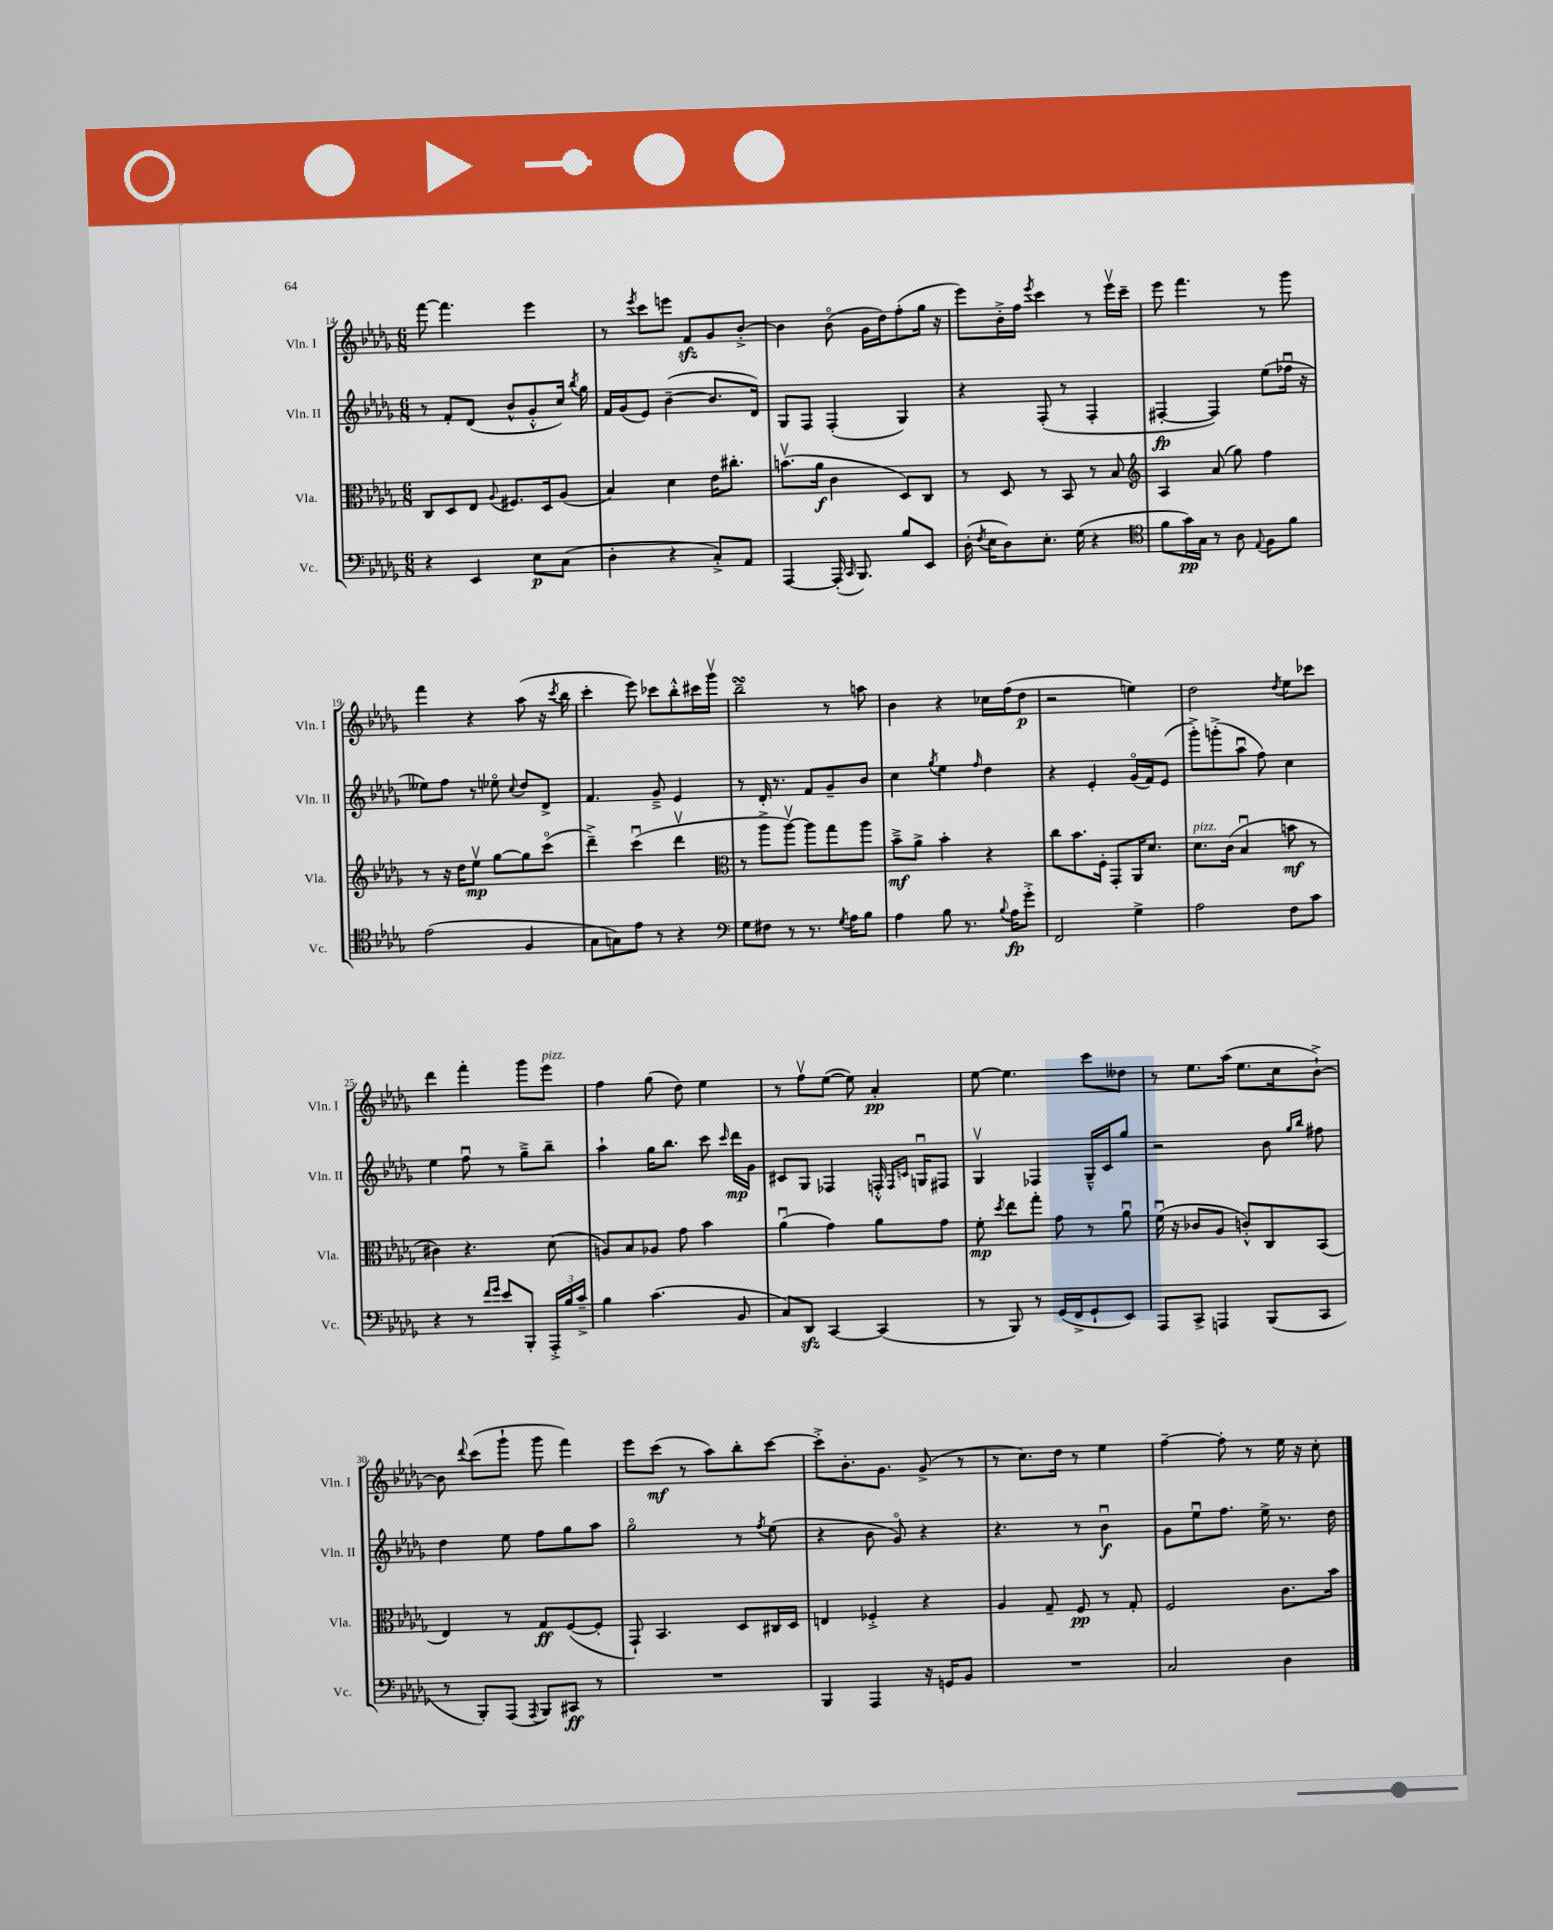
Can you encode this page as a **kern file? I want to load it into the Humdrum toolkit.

**kern	**dynam	**kern	**dynam	**kern	**dynam	**kern	**dynam
*part4	*part4	*part3	*part3	*part2	*part2	*part1	*part1
*staff4	*staff4	*staff3	*staff3	*staff2	*staff2	*staff1	*staff1
*I"Vc.	*	*I"Vla.	*	*I"Vln. II	*	*I"Vln. I	*
*I'Vc.	*	*I'Vla.	*	*I'Vln. II	*	*I'Vln. I	*
*clefF4	*	*clefC3	*	*clefG2	*	*clefG2	*
*k[b-e-a-d-g-]	*	*k[b-e-a-d-g-]	*	*k[b-e-a-d-g-]	*	*k[b-e-a-d-g-]	*
*M6/8	*	*M6/8	*	*M6/8	*	*M6/8	*
=14	=14	=14	=14	=14	=14	=14	=14
4r	.	8C/L	.	8r	.	[8fff\	.
.	.	8D-/	.	8f'/L	.	4.fff\]	.
4EE-/	.	8E-/J	.	(8d-/J	.	.	.
.	.	8qqA-/	.	.	.	.	.
.	.	8.F#X/L	.	8b-^^/L	.	.	.
8E-\L	p	.	.	8g-'^^/	.	4eee-\	.
.	.	16D-/k	.	.	.	.	.
(8C\J	.	(8A-/J	.	16cc/Jk)	.	.	.
.	.	.	.	8qbb-/	.	.	.
.	.	.	.	16gg-\	.	.	.
=15	=15	=15	=15	=15	=15	=15	=15
4D-'\	.	4B-/)	.	16f/LL	.	8r	.
.	.	.	.	(16g-/J	.	.	.
.	.	.	.	.	.	8qeee-/	.
.	.	.	.	8e-/J)	.	8ccc\L	.
4r	.	4d-\	.	([4b-~\	.	8eeen\J	.
.	.	.	.	.	.	8fzz/L	.
8C'^/L)	.	16e-\KL	.	8.b-/L]	.	8g-/	.
.	.	8.cc#X'\J	.	.	.	.	.
8AA-/J	.	.	.	.	.	[8b-'^/J	.
.	.	.	.	16d-/Jk)	.	.	.
=16	=16	=16	=16	=16	=16	=16	=16
[4AAA-/	.	(8.bnv\L	.	8G-/L	.	4b-\]	.
.	.	.	.	8F/J	.	.	.
.	.	16a-\Jk	f	.	.	.	.
(16AAA-'/]	.	4c\	.	(4F'/	.	(8b-\	.
16qqCC/	.	.	.	.	.	.	.
8.BBB-/)	.	.	.	.	.	.	.
.	.	.	.	.	.	16g-\LL	.
.	.	.	.	.	.	16dd-\J)	.
8B-/L	.	8D-/L)	.	4G-/)	.	(8ff'\	.
8EE-/J	.	8C/J	.	.	.	16gg-\Jk	.
.	.	.	.	.	.	16r	.
=17	=17	=17	=17	=17	=17	=17	=17
(16D-'\	.	8r	.	4r	.	8eee-\L)	.
8qF/	.	.	.	.	.	.	.
16E-\KL	.	.	.	.	.	.	.
8D-\)	.	8D-/	.	.	.	16b-'^\L	.
.	.	.	.	.	.	16ff\JJ	.
.	.	.	.	.	.	8qeee-/	.
8.E-'\J	.	8r	.	(8F'/	.	4ccc\	.
.	.	8BB-/	.	8r	.	.	.
(16G-\	.	.	.	.	.	.	.
4r	.	8r	.	4F'/	.	8r	.
.	.	8B-/	.	.	.	16eee-v\LL	.
.	.	.	.	.	.	16ccc~\JJ	.
=18	=18	=18	=18	=18	=18	=18	=18
*clefC4	*	*clefG2	*	*	*	*	*
8f\L	.	4A-/	.	[4F#X'/	fp	8eee-\	.
16g-\L)	pp	.	.	.	.	4.fff\	.
16G-\JJ	.	.	.	.	.	.	.
8r	.	(8a-/	.	4F#/])	.	.	.
8A-\	.	8gg-\)	.	.	.	.	.
8qqE-/	.	.	.	.	.	.	.
8F\L	.	4ff\	.	(8ee-\L	.	8r	.
8f\J	.	.	.	16ff-Xu\Jk	.	8ggg-\	.
.	.	.	.	16r	.	.	.
!!LO:LB:g=z
=19	=19	=19	=19	=19	=19	=19	=19
(2e-\	.	8r	.	8ee--X\L)	.	4fff\	.
.	.	16r	.	8ff\J	.	.	.
.	.	16dd-\KL	.	.	.	.	.
.	.	8ee-v\J	mp	8r	.	4r	.
.	.	[8gg-\L	.	8ee-X\	.	.	.
.	.	.	.	8qqcc/	.	.	.
4F/	.	8gg-\]	.	8dd-/L	.	(8aa-\	.
.	.	(8ccc\J	.	8d-^/J	.	16r	.
.	.	.	.	.	.	8qccc/	.
.	.	.	.	.	.	16bb-\	.
=20	=20	=20	=20	=20	=20	=20	=20
8G-\L	.	4ddd-~^\)	.	4.f/	.	4ccc'\	.
8Gn\)	.	.	.	.	.	.	.
8e-\J	.	(4cccu\	.	.	.	8eee-\)	.
8r	.	.	.	8g-~^/	.	8ccc-X\L	.
4r	.	4ddd-v\	.	4e-/	.	8bb-'^^\	.
.	.	.	.	.	.	16ccc#X\L	.
.	.	.	.	.	.	16ggg-v\JJ	.
=21	=21	=21	=21	=21	=21	=21	=21
*clefF4	*	*clefC3	*	*	*	*	*
8G-\L	.	8r	.	8r	.	2bb-sSSS~\	.
8F#X\J	.	8aa-^\L	.	16d-'/	.	.	.
.	.	.	.	8.r	.	.	.
8r	.	[8aa-v\J)	.	.	.	.	.
8.r	.	8aa-\L]	.	8f/L	.	.	.
.	.	8gg-\	.	8g-~/	.	8r	.
8qG-/	.	.	.	.	.	.	.
16A-\KL	.	.	.	.	.	.	.
8B-\J	.	8aa-\J	.	8b-/J	.	8aan\	.
=22	=22	=22	=22	=22	=22	=22	=22
4A-\	.	8b-~^\L	mf	4cc\	.	4b-\	.
.	.	8a-^\J	.	.	.	.	.
.	.	.	.	8qgg-/	.	.	.
8B-\	.	4b-'\	.	4ee-\	.	4r	.
8.r	.	.	.	.	.	.	.
.	.	.	.	16qqff/	.	.	.
.	.	4r	.	4dd-\	.	16cc-X\LL	.
8qqB-/	.	.	.	.	.	.	.
16A-\KL	fp	.	.	.	.	(16ff\J	.
8g-'^\J	.	.	.	.	.	8dd-\J	p
=23	=23	=23	=23	=23	=23	=23	=23
2FF/	.	8cc\L	.	4r	.	2r	.
.	.	8.b-\	.	.	.	.	.
.	.	.	.	4e-'/	.	.	.
.	.	16F'\Jk	.	.	.	.	.
.	.	8GG-'/L	.	.	.	.	.
4G-^\	.	16AA-/K	.	(16g-/LL	.	4een\)	.
.	.	8.d-/J	.	16f/J)	.	.	.
.	.	.	.	(8e-/J	.	.	.
=24	=24	=24	=24	=24	=24	=24	=24
!	!	!LO:TX:a:i:t=pizz.	!	!	!	!	!
2A-\	.	8.d-\L	.	8ggg-'^\L)	.	2dd-\	.
.	.	.	.	(8gggn'^\	.	.	.
.	.	(16c\Jk	.	.	.	.	.
.	.	4B-u/	.	8aa-u\J	.	.	.
.	.	.	.	8ff\)	.	.	.
.	.	.	.	.	.	8qdd-/	.
8F\L	.	8bn\	mf	4cc\	.	8ee-\L	.
8c\J	.	8r	.	.	.	8ccc-X\J	.
!!LO:LB:g=z
=25	=25	=25	=25	=25	=25	=25	=25
4r	.	4c#X\)	.	4ee-\	.	4ddd-\	.
8r	.	4.r	.	8ffu\	.	4fff'\	.
16qqf/LL	.	.	.	.	.	.	.
16qqg-/JJ	.	.	.	.	.	.	.
8e-/L	.	.	.	8r	.	.	.
8BBB-'/J	.	.	.	8gg-~^\L	.	8ggg-\L	.
!	!	!	!	!	!	!LO:TX:a:i:t=pizz.	!
24AAA-'^/LL	.	(8d-\	.	8bb-~\J	.	8eee-\J	.
24B-/	.	.	.	.	.	.	.
24c~^/JJ	.	.	.	.	.	.	.
=26	=26	=26	=26	=26	=26	=26	=26
4B-\	.	8An/L)	.	4aa-`\	.	4ff\	.
.	.	8B-/	.	.	.	.	.
(4.c\	.	8A-X/J	.	16gg-\KL	.	(8gg-\	.
.	.	.	.	8.bb-\J	.	.	.
.	.	8g-\	.	.	.	8dd-\)	.
.	.	4b-\	.	8ccc\	.	4ee-\	.
.	.	.	.	16qqccc/	.	.	.
8BB-/	.	.	.	16ddd-\LL	mp	.	.
.	.	.	.	16g-\JJ	.	.	.
=27	=27	=27	=27	=27	=27	=27	=27
8C/L)	.	(4a-u\	.	8c#X/L	.	8r	.
8DD-zz/J	.	.	.	8G-/J	.	8ffv\L	.
[4CC/	.	4g-\)	.	4F-X/	.	([8ee-\J	.
.	.	.	.	.	.	8ee-\])	.
(4CC/]	.	8a-\L	.	16Fn'^^/	.	4a-'/	pp
.	.	.	.	16qqF/LL	.	.	.
.	.	.	.	16qqcn/JJ	.	.	.
.	.	.	.	16Gnu/KL	.	.	.
.	.	8g-\J	.	8F#X/J	.	.	.
=28	=28	=28	=28	=28	=28	=28	=28
8r	.	8f'\	mp	4G-v/	.	[8ee-\	.
.	.	8qdd-/	.	.	.	.	.
8BBB-/)	.	8ee-\L	.	.	.	4.ee-\]	.
8r	.	8gg-'\J	.	4F-X/	.	.	.
(16GG-/LL	.	8g-\	.	.	.	.	.
16FF^/J	.	.	.	.	.	.	.
8GG-`/	.	8r	.	16G-~^^/LL	.	8ccc\L	.
.	.	.	.	16c/J	.	.	.
8EE-/J)	.	8a-u\	.	8gg-/J	.	8dd--X\J	.
=29	=29	=29	=29	=29	=29	=29	=29
8AAA-/L	.	(16fu\	.	2r	.	8r	.
.	.	16r	.	.	.	.	.
8CC^/J	.	8c-X/L	.	.	.	8.ee-\L	.
4AAAn/	.	8A-/J	.	.	.	.	.
.	.	.	.	.	.	(16aa-\Jk	.
.	.	8cn'^^/L)	.	.	.	8.ee-\L	.
(8BBB-/L	.	8C/	.	8b-\	.	.	.
.	.	.	.	.	.	16cc\k	.
.	.	.	.	16qqgg-/LL	.	.	.
.	.	.	.	16qqbb-/JJ	.	.	.
8CC/J	.	(8BB-/J	.	8ff#X\	.	[8b-`^\J)	.
!!LO:LB:g=z
=30	=30	=30	=30	=30	=30	=30	=30
8r	.	4E-/)	.	4dd-\	.	8b-\]	.
.	.	.	.	.	.	8qqddd-/	.
8BBB-'/L)	.	.	.	.	.	(8ccc\L	.
(8AAA-/J	.	8r	.	8ee-\	.	8ggg-`\J	.
8qAAA-/	.	.	.	.	.	.	.
8BBB-/L)	.	8G-/L	ff	8ff\L	.	8ggg-\	.
8CC#X/J	ff	([8F/	.	8gg-\	.	4fff\)	.
8r	.	8F'/J]	.	8aa-\J	.	.	.
=31	=31	=31	=31	=31	=31	=31	=31
2.r	.	8GG-`/)	.	2gg-\	.	8eee-\L	.
.	.	4.BB-/	.	.	.	(8ccc\J	mf
.	.	.	.	.	.	8r	.
.	.	.	.	.	.	8aa-\L)	.
.	.	8D-/L	.	8r	.	8bb-'\	.
.	.	.	.	8qff/	.	.	.
.	.	16C#X/L	.	(8ee-\	.	[8ccc\J	.
.	.	16D-/JJ	.	.	.	.	.
=32	=32	=32	=32	=32	=32	=32	=32
4BBB-/	.	4En/	.	4r	.	8ccc'^\L]	.
.	.	.	.	.	.	8.b-'\	.
4AAA-/	.	4F-X'^/	.	8b-\	.	.	.
.	.	.	.	.	.	8.g-\J	.
.	.	.	.	8g-/)	.	.	.
16r	.	4r	.	4r	.	(8g-^/	.
16GGn/KL	.	.	.	.	.	.	.
8BB-/J	.	.	.	.	.	8r	.
=33	=33	=33	=33	=33	=33	=33	=33
2.r	.	4A-/	.	4.r	.	8r	.
.	.	.	.	.	.	8.cc\L)	.
.	.	8G-~/	.	.	.	.	.
.	.	.	.	.	.	16dd-\Jk	.
.	.	8F/	pp	8r	.	8r	.
.	.	8r	.	4b-u\	f	4ee-\	.
.	.	8G-'/	.	.	.	.	.
=34	=34	=34	=34	=34	=34	=34	=34
2C/	.	2F/	.	8g-\L	.	[4ff~\	.
.	.	.	.	8ee-u\	.	.	.
.	.	.	.	8.ff\J	.	8ff'\]	.
.	.	.	.	.	.	8r	.
.	.	.	.	16ee-^\	.	.	.
4D-\	.	8.c\L	.	8.r	.	16ee-\	.
.	.	.	.	.	.	16r	.
.	.	.	.	.	.	8cc'\	.
.	.	16b-\Jk	.	16dd-\	.	.	.
==	==	==	==	==	==	==	==
*-	*-	*-	*-	*-	*-	*-	*-
